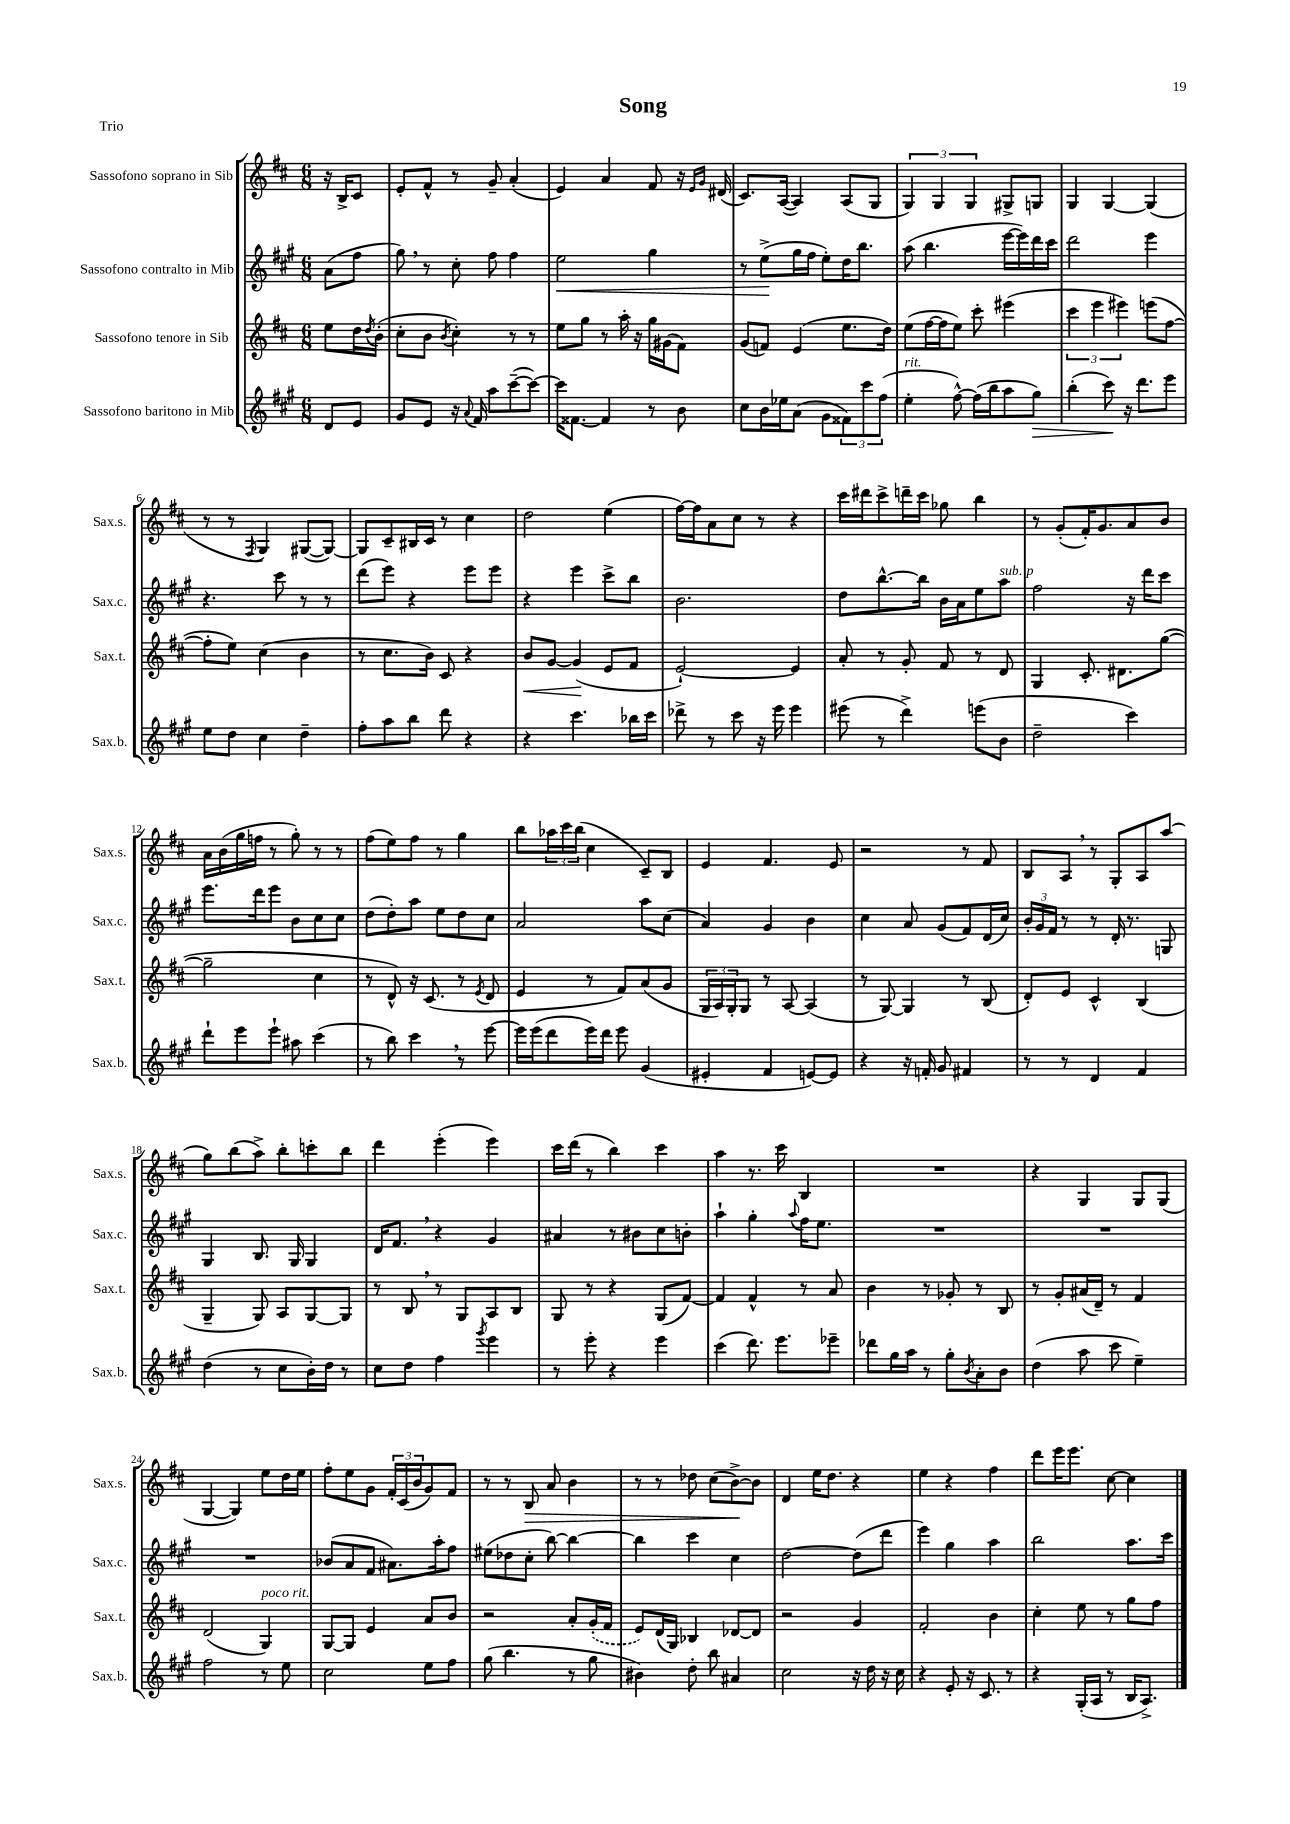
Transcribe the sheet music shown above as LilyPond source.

\header { title = "Song" piece = "Trio" }
<<
\new StaffGroup <<
\new Staff = "s0" \with { instrumentName = "Sassofono soprano in Sib" shortInstrumentName = "Sax.s." } {
    \clef treble \key d \major \numericTimeSignature \time 6/8 \partial 4
    r16 b16-> cis'8 |
    e'8-. fis'8-^ r8 g'8-- a'4-.( |
    e'4) a'4 fis'8 r16 \grace { e'16 g'16 } dis'16( |
    cis'8.) a16~( a4) a8( g8 |
    \tuplet 3/2 { g4) g4 g4 } gis8-> g8 |
    g4 g4~ g4( |
    r8 r8 \acciaccatura { fis8 } g4) gis8~( gis8~) |
    gis8 cis'8-- bis16 cis'16 r8 cis''4 |
    d''2 e''4( |
    fis''16~) fis''16 a'8 cis''8 r8 r4 |
    cis'''16 dis'''16 cis'''8-> d'''16-- cis'''16 ges''8 b''4 |
    r8 g'8-.( fis'16-.) g'8. a'8 b'8 |
    a'16 b'16( g''16 f''16 r8 g''8-.) r8 r8 |
    fis''8( e''8) fis''8 r8 g''4 |
    b''8 \tuplet 3/2 { aes''16 cis'''16 b''16( } cis''4 cis'8--) b8 |
    e'4 fis'4. e'8 |
    r2 r8 fis'8 |
    b8 a8 \breathe r8 g8-. a8 a''8( |
    g''8) b''8( a''8->) b''8-. c'''8-. b''8 |
    d'''4 e'''4-.( e'''4) |
    cis'''16 d'''16( r8 b''4) cis'''4 |
    a''4 r8. cis'''16 b4 |
    R2. |
    r4 g4 g8 g8( |
    g4~ g4) e''8 d''16 e''16 |
    fis''8-. e''8 g'8 \tuplet 3/2 { fis'16-. cis'16( b'16 } g'8) fis'8 |
    r8 r8 b8\> a'8 b'4 |
    r8 r8 des''8 cis''8( b'8~->\!) b'8 |
    d'4 e''16 d''8. r4 |
    e''4 r4 fis''4 |
    d'''8 e'''16 e'''8. cis''8~ cis''4 \bar "|." |
}
\new Staff = "s1" \with { instrumentName = "Sassofono contralto in Mib" shortInstrumentName = "Sax.c." } {
    \clef treble \key a \major \numericTimeSignature \time 6/8 \partial 4
    a'8( fis''8 |
    gis''8) \breathe r8 cis''8-. fis''8 fis''4 |
    e''2\< gis''4 |
    r8 e''8->\!( gis''16 fis''16 e''8-.) d''16 b''8. |
    a''8( b''4. e'''16~ e'''16) d'''16 cis'''16 |
    d'''2 e'''4 |
    r4. cis'''8 r8 r8 |
    d'''8( e'''8) r4 e'''8 e'''8 |
    r4 e'''4 cis'''8-> b''8 |
    b'2. |
    d''8 b''8.~-^ b''16 b'16 a'16 e''8 a''8^\markup { \italic "sub. p" } |
    fis''2 r16 d'''16 cis'''8 |
    e'''8. d'''16 e'''8 b'8 cis''8 cis''8 |
    d''8( d''8-.) a''8 e''8 d''8 cis''8 |
    a'2 a''8 cis''8( |
    a'4) gis'4 b'4 |
    cis''4 a'8 gis'8( fis'8) d'16( cis''16) |
    \tuplet 3/2 { b'16-. gis'16 fis'16 } r8 r8 d'16-. r8. g8 |
    gis4 b8. gis16 gis4 |
    d'16 fis'8. \breathe r4 gis'4 |
    ais'4 r8 bis'8 cis''8 b'8-. |
    a''4-! gis''4-. \appoggiatura { a''8 } fis''16 e''8. |
    R2. |
    R2. |
    R2. |
    bes'8( a'8 fis'8 ais'8.) a''16-. fis''8 |
    eis''8( des''8 cis''8-. b''8~) b''4~ |
    b''4 cis'''4 cis''4 |
    d''2~ d''8( d'''8 |
    e'''4) gis''4 a''4 |
    b''2 a''8. cis'''16 \bar "|." |
}
\new Staff = "s2" \with { instrumentName = "Sassofono tenore in Sib" shortInstrumentName = "Sax.t." } {
    \clef treble \key d \major \numericTimeSignature \time 6/8 \partial 4
    e''8 d''16 \acciaccatura { d''8 } b'16-.( |
    cis''8-. b'8 \acciaccatura { b'8 } cis''4-.) r8 r8 |
    e''8 g''8 r8 a''16-. r16 g''16 gis'16( fis'8) |
    g'8( f'8) e'4( e''8. d''16) |
    e''8( fis''16~ fis''16 e''8) cis'''8-. eis'''4( |
    \tuplet 3/2 { cis'''4 e'''4 eis'''4) } e'''8( fis''8~ |
    fis''8-. e''8) cis''4( b'4 |
    r8 cis''8. b'16) cis'8 r4 |
    b'8\< g'8~ g'4\!( e'8 fis'8 |
    e'2~-!) e'4 |
    a'8-. r8 g'8-. fis'8 r8 d'8 |
    g4 cis'8.-. dis'8. g''8~( |
    g''2-- cis''4 |
    r8 d'8-^) r16 cis'8.( r8 \acciaccatura { e'8 } d'8 |
    e'4 r8 fis'8) a'8( g'8 |
    \tuplet 3/2 { g16 a16) g16-. } g8 r8 a8~ a4( |
    r8 g8~) g4 r8 b8( |
    d'8-.) e'8 cis'4-^ b4( |
    g4-- g8) a8 g8~ g8 |
    r8 b8 \breathe r8 g8 a8 b8 |
    g8 r8 r4 g8( fis'8~) |
    fis'4 fis'4-^ r8 a'8 |
    b'4 r8 ges'8-. r8 b8 |
    r8 g'8-. ais'16( d'16--) r8 fis'4 |
    d'2( g4^\markup { \italic "poco rit." }) |
    g8~ g8 e'4 a'8 b'8 |
    r2 a'8-. \once \slurDashed g'16-.( fis'16 |
    e'8) d'16( g16) bes4 des'8~ des'8 |
    r2 g'4 |
    fis'2-. b'4 |
    cis''4-. e''8 r8 g''8 fis''8 \bar "|." |
}
\new Staff = "s3" \with { instrumentName = "Sassofono baritono in Mib" shortInstrumentName = "Sax.b." } {
    \clef treble \key a \major \numericTimeSignature \time 6/8 \partial 4
    d'8 e'8 |
    gis'8 e'8 r16 \appoggiatura { a'8 } fis'16 a''8 cis'''8~--( cis'''8~) |
    cis'''16 fisis'8.~ fisis'4 r8 b'8 |
    cis''8 b'16 ees''16 a'8( gis'8 \tuplet 3/2 { fisis'8) cis'''8 fis''8( } |
    e''4-.^\markup { \italic "rit." } fis''8~-^) fis''16( b''16 a''8 gis''8\>) |
    b''4-.( cis'''8\!) r16 d'''8. e'''8 |
    e''8 d''8 cis''4 d''4-- |
    fis''8-. a''8 b''8 d'''8 r4 |
    r4 cis'''4. bes''16 cis'''16 |
    des'''8-> r8 cis'''8 r16 e'''16 e'''4 |
    eis'''8( r8 d'''4->) e'''8( b'8 |
    d''2-- cis'''4) |
    d'''8-! e'''8 e'''8-! ais''8 cis'''4( |
    r8 b''8) cis'''4 \breathe r8 e'''8~ |
    e'''16 e'''16( d'''8 e'''16) d'''16 e'''8 gis'4( |
    eis'4-. fis'4 e'8~) e'8 |
    r4 r16 f'16-. gis'8 fis'4 |
    r8 r8 d'4 fis'4 |
    d''4( r8 cis''8 b'16-.) d''16 r8 |
    cis''8 d''8 fis''4 \acciaccatura { gis'''8 } e'''4 |
    r8 e'''8-. r4 e'''4 |
    cis'''4( d'''8.) e'''8. ees'''8-- |
    des'''8 gis''16 a''16 r8 gis''8-. \acciaccatura { b'8 } a'8-. b'8 |
    d''4( a''8 cis'''8 e''4--) |
    fis''2 r8 e''8 |
    cis''2 e''8 fis''8 |
    gis''8( b''4. r8 gis''8 |
    bis'4) d''8-. b''8 ais'4 |
    cis''2 r16 d''16 r16 cis''16 |
    r4 e'8-. r16 cis'8. r8 |
    r4 gis16-.( a16 r8 b16 a8.->) \bar "|." |
}
>>
>>
